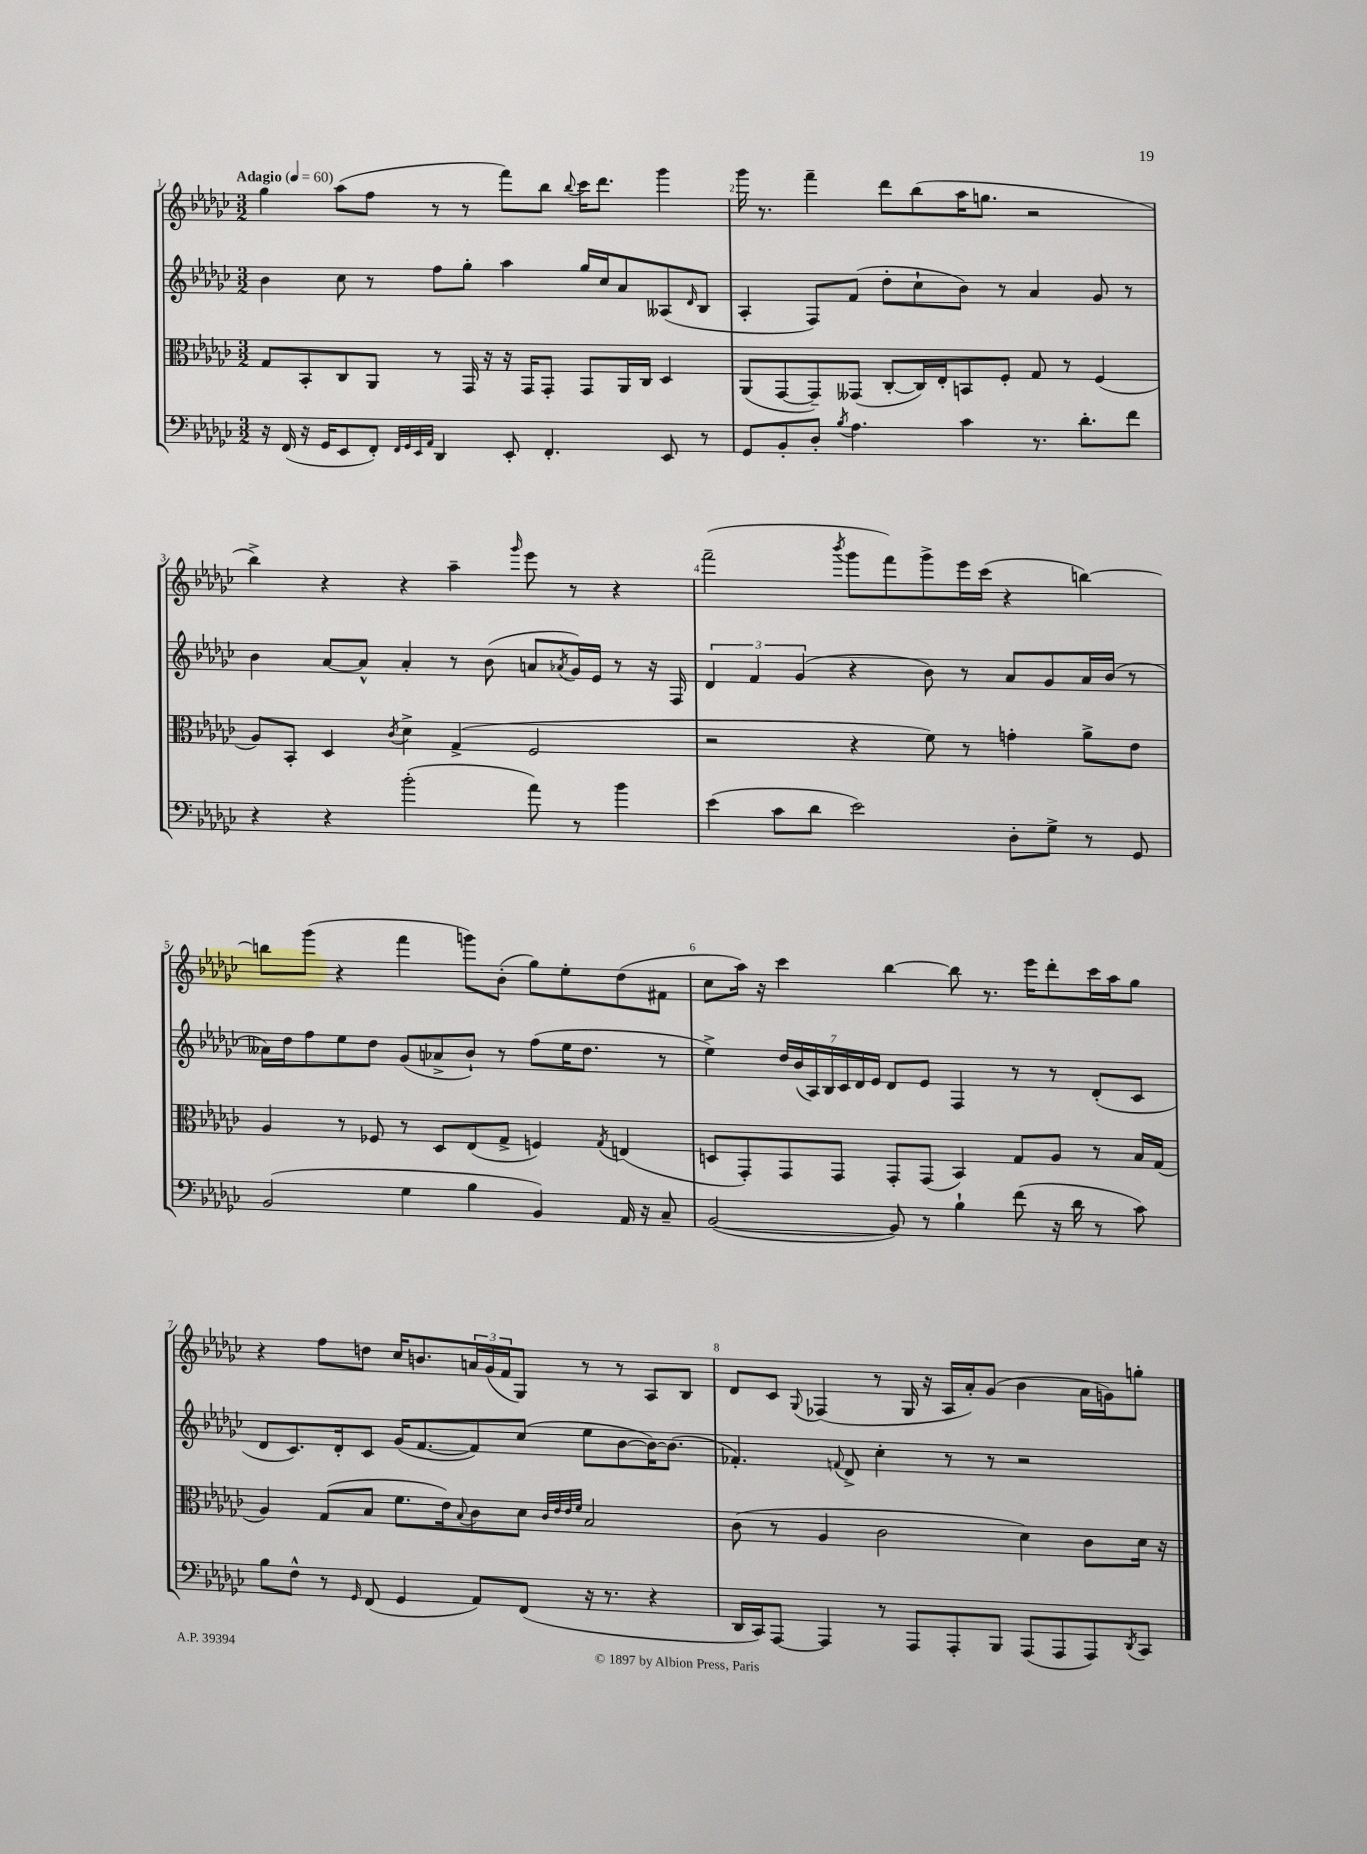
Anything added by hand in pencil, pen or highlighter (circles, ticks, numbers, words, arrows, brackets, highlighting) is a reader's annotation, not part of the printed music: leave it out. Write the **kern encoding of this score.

**kern	**kern	**kern	**kern
*staff4	*staff3	*staff2	*staff1
*clefF4	*clefC3	*clefG2	*clefG2
*k[b-e-a-d-g-c-]	*k[b-e-a-d-g-c-]	*k[b-e-a-d-g-c-]	*k[b-e-a-d-g-c-]
*M3/2	*M3/2	*M3/2	*M3/2
*MM60	*MM60	*MM60	*MM60
16r	8G-	4b-	4gg-
(16FF	.	.	.
16r	8BB-'	.	.
16GG-	.	.	.
8EE-	8C-	8cc-	(8aa-
8FF')	8AA-	8r	8ff
32qqFF	.	.	.
32qqGG-	.	.	.
32qqEE-	.	.	.
32qqAA-	.	.	.
4DD-	8r	8ff	8r
.	16GG-	8gg-'	8r
.	16r	.	.
8EE-'	16r	4aa-	8fff)
.	16GG-	.	.
4.FF'	8GG-'	.	8bb-
.	.	.	8qqbb-
.	8GG-	16gg-	16ccc-
.	.	16cc-	8.ddd-
.	16AA-	8a-	.
.	16C-	.	.
8EE-	4D-	(8A--	4ggg-
.	.	16qqd-	.
8r	.	8B-	.
=	=	=	=
8GG-	(8AA-	4A-'	16ggg-
.	.	.	8.r
8BB-'	[8GG-	.	.
8D-'	8GG-~])	8F)	4fff~
8qB-	.	.	.
4.A-	(8GG--	(8f	.
.	[8C-'	8dd-'	8ddd-
.	16C-])	8cc-`	(8bb-
.	16E-'	.	.
4c-	8BB	8b-)	16aa-
.	.	.	8.gg
.	8F'	8r	.
8.r	8G-	4a-	2r
.	8r	.	.
8.d-'	.	.	.
.	(4F	8g-	.
8f	.	8r	.
=	=	=	=
4r	8A-)	4b-	4bb-^)
.	8BB-'	.	.
4r	4D-	[8a-	4r
.	.	8a-^^]	.
.	8qc-	.	.
(2b-'	4d-^	4a-'	4r
.	(4G-^	8r	4aa-~
.	.	(8b-	.
.	.	.	16qqggg-
8a-)	2F	8a	8eee-
.	.	8qa-	.
8r	.	16g-)	8r
.	.	16e-	.
4b-	.	8r	4r
.	.	16r	.
.	.	16F	.
=	=	=	=
(4e-	2r	6d-	(2fff~
.	.	6f	.
8c-	.	.	.
.	.	(6g-	.
8d-	.	.	.
.	.	.	8qbbb-
2e-)	4r	4r	8ggg-
.	.	.	8fff)
.	8f)	8b-)	8ggg-^
.	8r	8r	16eee-
.	.	.	(16ccc-
8D-'	4g'	8a-	4r
8G-^	.	8g-	.
8r	8a-^	16a-	[4bb)
.	.	(16b-	.
8GG-	8e-	8r	.
=	=	=	=
(2BB-	4A-	16a--)	8bb]
.	.	16dd-	.
.	.	8ff	(8ggg-
.	8r	8ee-	4r
.	8F-	8dd-	.
4G-	8r	(8g-	4fff
.	8D-	8a-^	.
4B-	(8E-	8b-`)	8ggg)
.	8G-^	8r	(8b-'
4BB-)	4F)	(8ff	8gg-)
.	.	16ee-	8ee-'
.	.	8.dd-	.
.	8qG-	.	.
16AA-	(4E	.	(8dd-
16r	.	.	.
8C-~	.	8r	8f#
=	=	=	=
([2BB-	8D	4ee-^)	8cc-
.	8GG-')	.	16aa-)
.	.	.	16r
.	8GG-	28dd-	4ccc-
.	.	(28b-	.
.	.	28A-)	.
.	.	28B-	.
.	8GG-	.	.
.	.	28c-	.
.	.	28d-	.
.	.	28e-	.
8BB-])	8GG-'	8d-	[4bb-
8r	(8GG-	8e-	.
4B-`	4BB-)	4F	8bb-]
.	.	.	8.r
(8f	8G-	8r	.
.	.	.	16eee-
16r	8A-	8r	8ddd-'
16d-	.	.	.
8r	8r	(8d-'	16ccc-
.	.	.	16aa-
8c-)	16B-	8c-	8gg-
.	(16G-	.	.
=	=	=	=
8B-	4A-)	8d-	4r
8F^^	.	8.c-)	.
8r	(8G-	.	8ff
.	.	16d-'	.
16qqGG-	.	.	.
(8FF	8B-	8c-	8dd
4GG-	8.f	(16g-	16cc-
.	.	[8.f	8.b
.	16e-)	.	.
.	8qqB-	.	.
8AA-)	8c-	8f])	24a
.	.	.	(24g-
.	.	.	24f
(8FF	8d-	(8cc-	8G-)
.	32qqc-	.	.
.	32qqe-	.	.
.	32qqe-	.	.
.	32qqf	.	.
16r	2B-	8ee-	8r
8.r	.	.	.
.	.	[8b-	8r
4r	.	16b-_)	8A-
.	.	(8.b-]	.
.	.	.	8B-
=	=	=	=
16DD-	(8c-	4.f-')	8d-
16CC-)	.	.	.
[8AAA-	8r	.	8c-
.	.	.	8qqG-
4AAA-]	4A-	.	(4F-
.	.	8qqf	.
.	.	8d-^	.
8r	2c-	4cc-'	8r
8AAA-	.	.	16G-
.	.	.	16r
8AAA-'	.	8r	16A-
.	.	.	16a-')
8BBB-	.	8r	(8g-
(8AAA-	4d-)	2r	4b-
8AAA-	.	.	.
8AAA-)	8c-	.	16a-
.	.	.	16g)
8qDD-	.	.	.
8CC-	16d-	.	8gg'
.	16r	.	.
==	==	==	==
*-	*-	*-	*-
